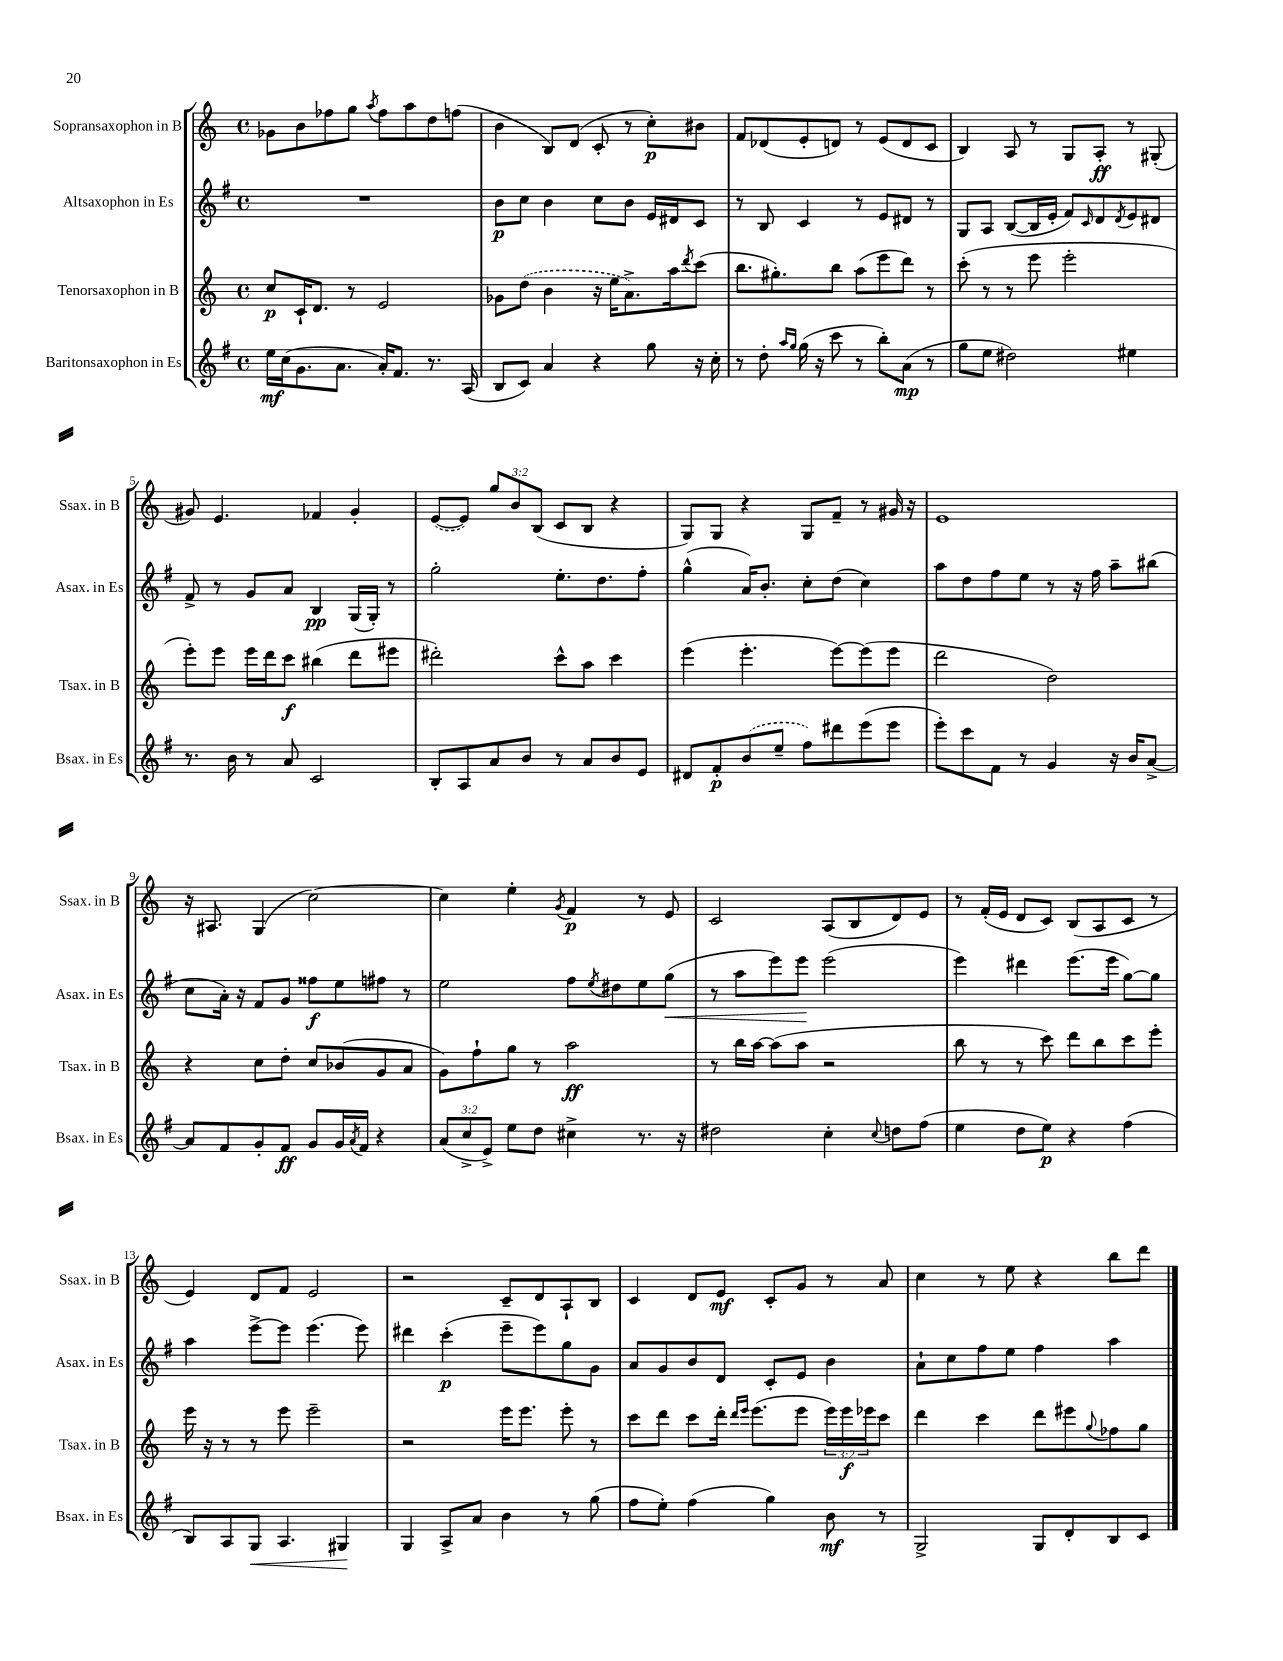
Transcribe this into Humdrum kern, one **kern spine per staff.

**kern	**kern	**kern	**kern
*staff4	*staff3	*staff2	*staff1
*clefG2	*clefG2	*clefG2	*clefG2
*k[f#]	*k[]	*k[f#]	*k[]
*M4/4	*M4/4	*M4/4	*M4/4
*met(c)	*met(c)	*met(c)	*met(c)
16ee	8cc	1r	8g-
(16cc	.	.	.
8.g	16c`	.	8b
.	8.d	.	.
.	.	.	8ff-
8.a	.	.	.
.	8r	.	8gg
.	.	.	8qaa
16a')	2e	.	8ff-
8.f#	.	.	.
.	.	.	8aa
8.r	.	.	8dd
.	.	.	(8ff
(16A	.	.	.
=	=	=	=
8B	8g-	8b	4b
8c)	(8dd	8cc	.
4a	4b	4b	8B)
.	.	.	(8d
4r	16r	8cc	8c'
.	16ee	.	.
.	8.a^)	8b	8r
8gg	.	16e	8cc')
.	16aa	16d#	.
.	8qddd	.	.
16r	(8ccc	8c	8b#
16cc'	.	.	.
=	=	=	=
8r	8.bb	8r	8f
8dd'	.	8B	(8d-
.	8.gg#')	.	.
16qqaa	.	.	.
16qqgg	.	.	.
(16gg	.	4c	8e'
16r	.	.	.
8ccc	8bb	.	8d)
8r	(8aa	8r	8r
8bb')	8eee	8e	(8e
(8a	8ddd)	8d#	8d
8r	8r	8r	8c
=	=	=	=
8gg	(8ccc'	8G	4B)
8ee	8r	8A	.
2dd#)	8r	([8B	8A
.	8eee	16B]	8r
.	.	16e'	.
.	2eee'	8f#)	8G
.	.	16qqc	.
.	.	8d	8A'
.	.	8qd	.
4ee#	.	8e	8r
.	.	8d#	(8G#'
=	=	=	=
8.r	8eee')	8f#^	8g#)
.	8eee	8r	4.e
16b	.	.	.
8r	16eee	8g	.
.	16ddd	.	.
8a	8ccc	8a	.
2c	(4bb#	4B	4f-
.	8ddd	(16G	4g#'
.	.	16G')	.
.	8eee#	8r	.
=	=	=	=
8B'	2ddd#')	2gg'	([8e
8A	.	.	8e])
8a	.	.	12gg
.	.	.	12b
8b	.	.	.
.	.	.	(12B
8r	8ccc^^	8.ee'	8c
8a	8aa	.	8B
.	.	8.dd	.
8b	4ccc	.	4r
8e	.	8ff#'	.
=	=	=	=
8d#	(4eee	(4gg^^	8G)
8f#'	.	.	8G
(8b	4.eee'	16a)	4r
.	.	8.b'	.
8ee~	.	.	.
8ff#)	.	8cc'	8G
8ddd#	[8eee)	(8dd	8f~
(8eee	(8eee]	4cc)	8r
8eee	8eee	.	16g#
.	.	.	16r
=	=	=	=
8eee')	2ddd	8aa	1e
8ccc	.	8dd	.
8f#	.	8ff#	.
8r	.	8ee	.
4g	2dd)	8r	.
.	.	16r	.
.	.	16ff#	.
16r	.	8aa~	.
16b	.	.	.
[8a^	.	(8bb#	.
=	=	=	=
8a]	4r	8cc	16r
.	.	.	8.A#
8f#	.	16a')	.
.	.	16r	.
8g'	8cc	8f#	(4G
8f#	8dd'	8g	.
8g	8cc	8ff##	[2cc)
16g	(8b-	8ee	.
8qa	.	.	.
16f#	.	.	.
4r	8g	8ff#	.
.	8a	8r	.
=	=	=	=
(12a	8g)	2ee	4cc]
12cc^	.	.	.
.	8ff`	.	.
12e^)	.	.	.
8ee	8gg	.	4ee'
8dd	8r	.	.
.	.	.	8qg
4cc#^	2aa	8ff#	4f
.	.	8qee	.
.	.	8dd#	.
8.r	.	8ee	8r
.	.	(8gg	8e
16r	.	.	.
=	=	=	=
2dd#	8r	8r	2c
.	16bb	8aa	.
.	[16aa	.	.
.	(8aa]	8eee)	.
.	8aa	8eee	.
4cc'	2r	(2eee	(8A
.	.	.	8B
8qqcc	.	.	.
8dd	.	.	8d)
(8ff#	.	.	8e
=	=	=	=
4ee	8bb	4eee)	8r
.	8r	.	(16f'
.	.	.	16e
8dd	8r	4ddd#	8d
8ee)	8ccc)	.	8c)
4r	8ddd	(8.eee	(8B
.	8bb	.	8A
.	.	16eee	.
(4ff#	8ccc	[8gg)	8c
.	8eee'	8gg]	8r
=	=	=	=
8B)	16eee	4aa	4e)
.	16r	.	.
8A	8r	.	.
8G	8r	[8eee^	8d
4.A	8eee	8eee]	8f
.	2eee~	(4.eee	2e
4G#	.	.	.
.	.	8eee)	.
=	=	=	=
4G	2r	4ddd#	2r
8A^	.	(4ccc'	.
8a	.	.	.
4b	16eee	8eee~	8c~
.	8.eee	.	.
.	.	8eee)	8d
8r	8eee'	8gg	8A`
(8gg	8r	8g	8B
=	=	=	=
8ff#	8ccc	8a	4c
8ee')	8ddd	8g	.
(4ff#	8ccc	8b	8d
.	16ddd'	8d	8e
.	16qqddd	.	.
.	16qqeee	.	.
.	(8.eee	.	.
4gg)	.	8c'	8c'
.	8eee	8e	8g
8b	24eee)	4b	8r
.	24eee	.	.
.	24eee-	.	.
8r	8ccc	.	8a
=	=	=	=
2G^	4ddd	8a`	4cc
.	.	8cc	.
.	4ccc	8ff#	8r
.	.	8ee	8ee
8G	8ddd	4ff#	4r
8d'	8eee#	.	.
.	8qqgg	.	.
8B	8ff-	4aa	8bb
8c	8gg	.	8ddd
==	==	==	==
*-	*-	*-	*-
